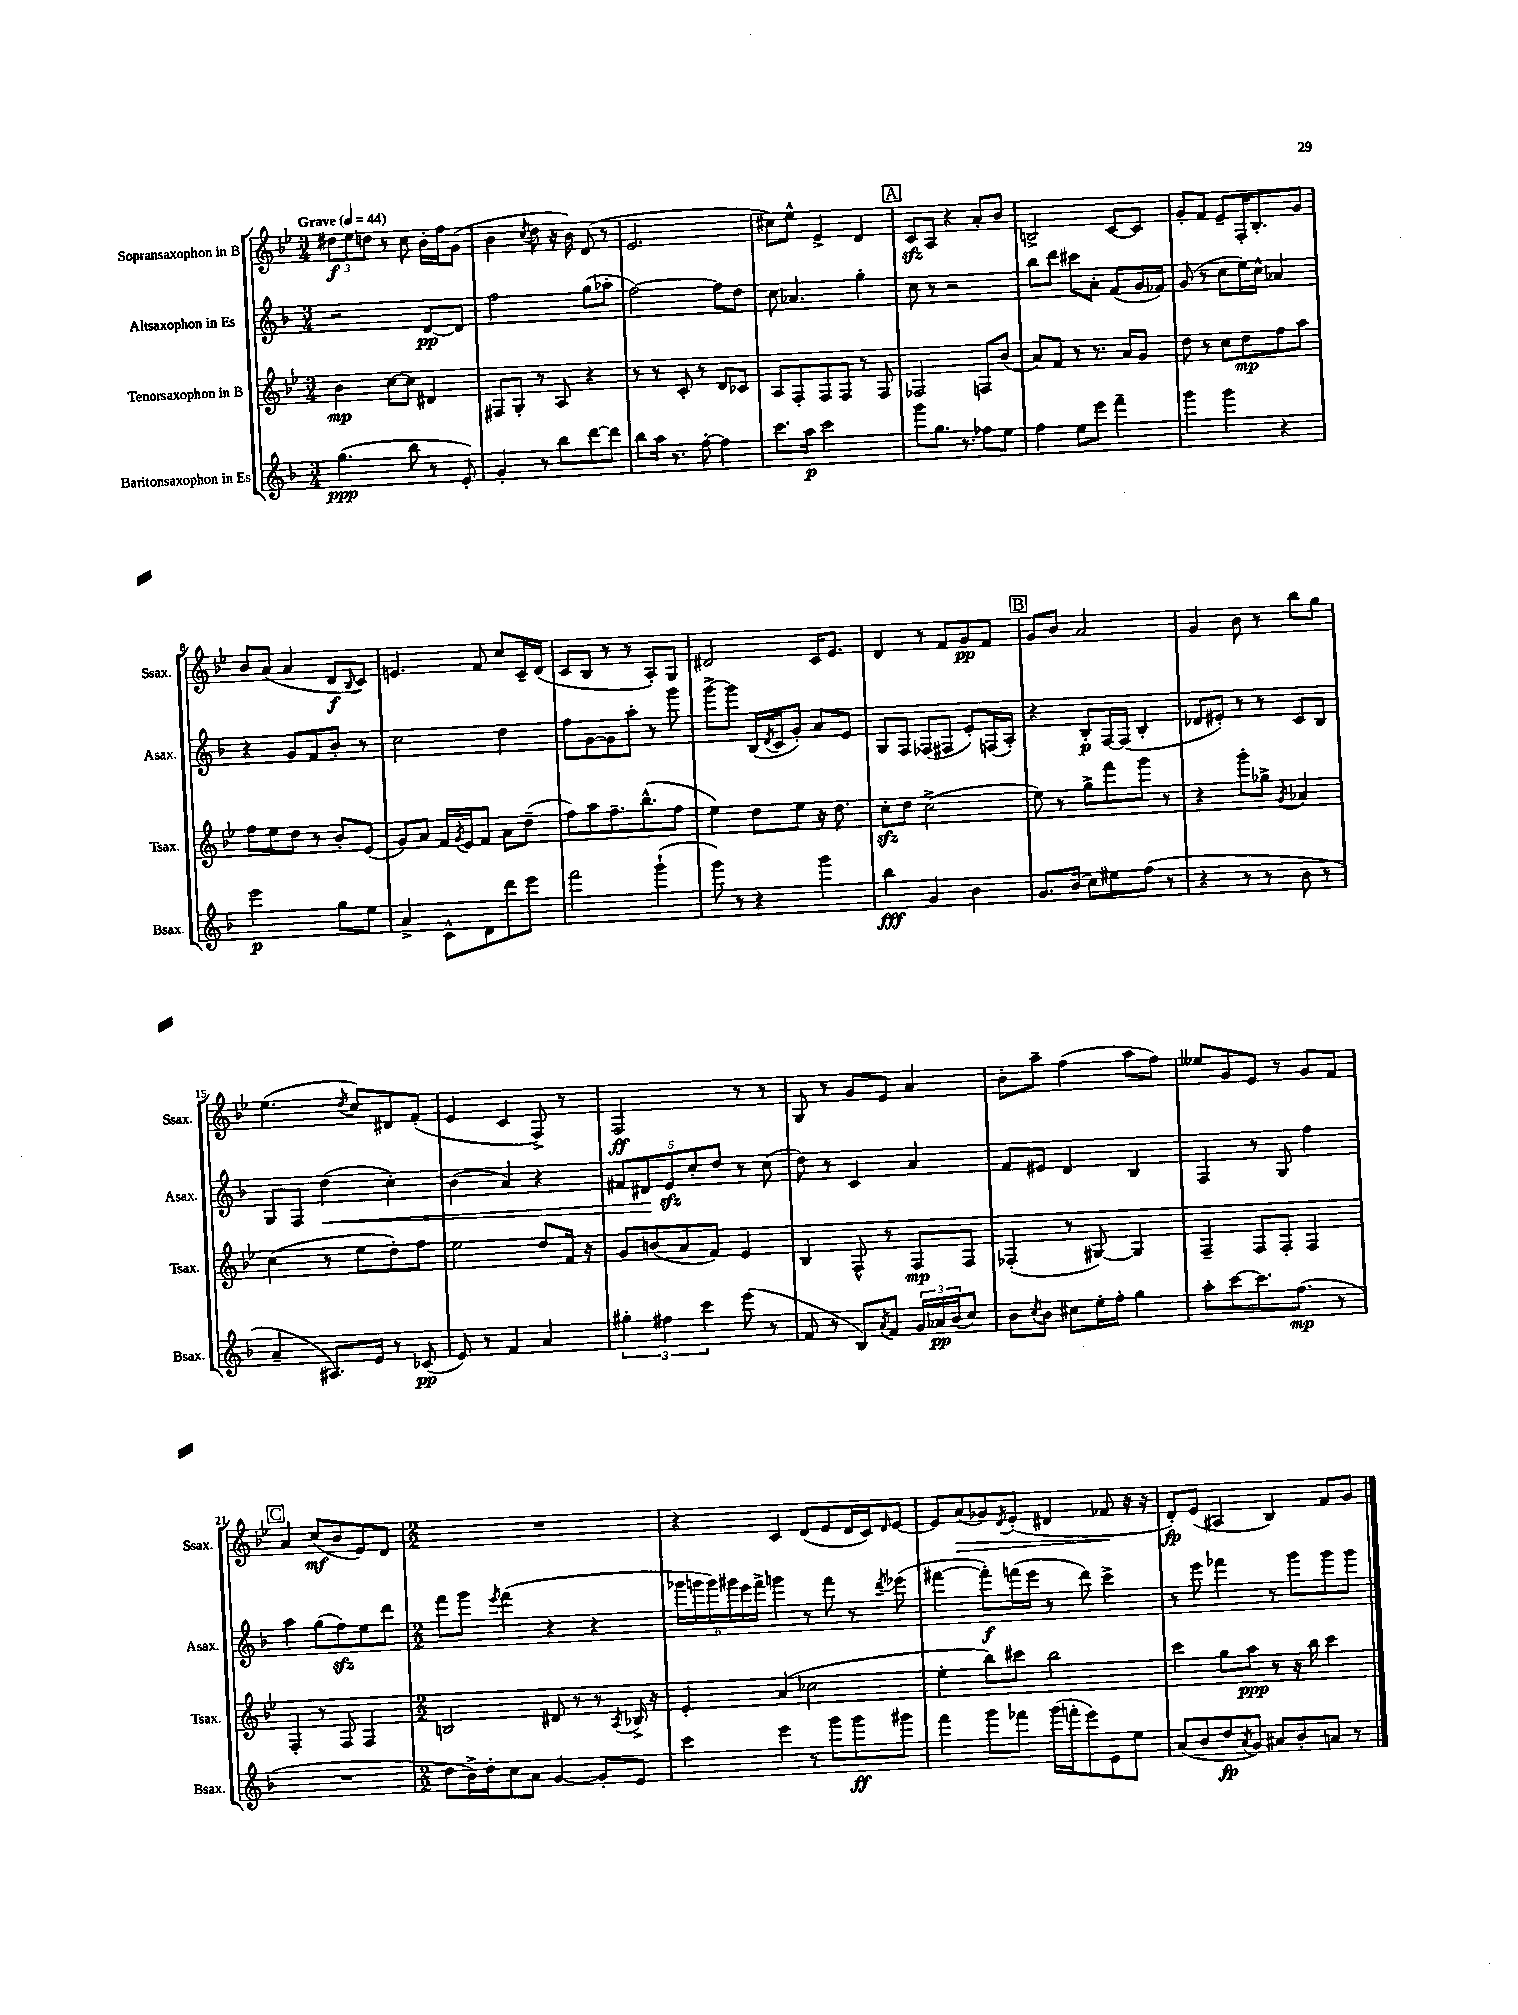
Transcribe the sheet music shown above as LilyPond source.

<<
\new StaffGroup <<
\new Staff = "s0" \with { instrumentName = "Sopransaxophon in B" shortInstrumentName = "Ssax." } {
    \clef treble \key bes \major \numericTimeSignature \time 3/4 \tempo "Grave" 4 = 44
    \tuplet 3/2 { dis''8\f ees''8 d''8 } r8 c''8 bes'16-. f''16 g'8( |
    bes'4 \acciaccatura { c''8 } d''8 r16 bes'16) d'8( r8 |
    ees'2. |
    cis''8) ees''8-^ ees'4-> d'4 |
    \mark \markup { \box "A" } c'8\sfz a8 r4 a'8-. bes'8 |
    b2-> c'8~ c'8 |
    g'8-. f'8 ees'8-- f16-. bes8.-. g'8 |
    bes'8 a'8( a'4 d'8\f \appoggiatura { bes8 } c'8) |
    e'4. f'8 c''8 c'16-- d'16( |
    c'8 bes8 r8 r8 a8-.) g8 |
    dis'2 c'16 ees'8. |
    d'4 r8 f'8 g'8\pp f'8 |
    \mark \markup { \box "B" } g'8 bes'8 a'2 |
    g'4 bes'8 r8 bes''8 g''8 |
    ees''4.( \acciaccatura { d''8 } c''8) dis'8 f'8-.( |
    ees'4 c'4 f8->) r8 |
    f2\ff r8 r8 |
    g8 r8 g'8 ees'8 a'4 |
    bes'8-. a''8-- f''4( a''8 f''8) |
    eeses''8 g'8 ees'8 r8 g'8 f'8 |
    \mark \markup { \box "C" } a'4 c''8\mf( bes'8 ees'8) d'8 |
    \numericTimeSignature \time 2/2 R1 |
    r4 c'4 d'8( ees'8 d'16 c'16) \grace { d'16 } ees'8~ |
    ees'8 a'8\>( ges'8) \acciaccatura { d'8 } ees'8-.( dis'4 fes'8\! r16 r16 |
    d'8-.\fp) ees'8( ais4 bes4) f'8 g'8 \bar "|." |
}
\new Staff = "s1" \with { instrumentName = "Altsaxophon in Es" shortInstrumentName = "Asax." } {
    \clef treble \key f \major \numericTimeSignature \time 3/4
    r2 d'8~\pp d'8 |
    f''2 g''8( aes''8-. |
    f''2~) f''8 d''8 |
    c''8 aes'4. g''4-. |
    \mark \markup { \box "A" } c''8 r8 r2 |
    bes''8 d'''8 cis'''8 a'8-. f'8( g'16 fes'16) |
    g'8( r8 c''8 e''16) c''16-^ aes'4 |
    r4 g'8 f'8 bes'8-. r8 |
    c''2 d''4 |
    f''8 g'8~ g'8 a''8-. r8 g'''8 |
    g'''8~-> g'''8 bes16( \acciaccatura { d'8 } c'16 g'8-.) a'8 e'8 |
    g8 f8 fes8( fis8 e'8-.) f16( a16-.) |
    \mark \markup { \box "B" } r4 bes8-.\p f16~ f16( bes4-. |
    des'8 eis'8-.) r8 r8 c'8 bes8 |
    g8 f8 d''4\<( c''4-.) |
    bes'4( a'4) r4 |
    \tuplet 5/4 { fis'8 dis'8\! e'8\sfz c''8-. d''8 } r8 c''8( |
    d''8) r8 c'4 a'4 |
    f'8 eis'8 d'4 bes4 |
    f4 r8 g8 f''4 |
    \mark \markup { \box "C" } a''4 g''8( f''8\sfz) e''8 d'''8 |
    \numericTimeSignature \time 2/2 f'''8 g'''8 \acciaccatura { e'''8 } f'''4( r4 r4 |
    \tuplet 6/4 { ges'''16 g'''16 g'''16) gis'''16 e'''16 f'''16-> } g'''4 r8 f'''8 r8 \acciaccatura { d'''8 } ees'''8( |
    fis'''4~ fis'''8-.\f) f'''16( e'''16 r8 d'''8) c'''4-> |
    r8 e'''8 fes'''4 r8 g'''8 g'''8 g'''8 \bar "|." |
}
\new Staff = "s2" \with { instrumentName = "Tenorsaxophon in B" shortInstrumentName = "Tsax." } {
    \clef treble \key bes \major \numericTimeSignature \time 3/4
    bes'4\mp c''8~ c''8 dis'4 |
    fis8 g8-. r8 a8 r4 |
    r8 r8 c'8-. r8 d'8 ces'8 |
    a8 f8-. f8 f8 r8 f8 |
    \mark \markup { \box "A" } fes2 f8 bes'8( |
    a'8) f'8 r8 r8. a'16 g'8 |
    d''8 r8 c''8 d''8\mp f''8 a''8 |
    f''8 ees''8 d''8 r8 bes'8-. ees'8( |
    g'8) a'8 f'16 \acciaccatura { g'8 } ees'16 f'8 a'8 d''8--( |
    f''8) a''8 f''8.-- bes''8.-^( f''8 |
    ees''4) d''8 ees''8 r16 d''8. |
    c''8-.\sfz d''8 c''2->( |
    \mark \markup { \box "B" } ees''8) r8 g''8-> f'''8 g'''8 r8 |
    r4 g'''8-. ges''8-> \acciaccatura { g'8 } aes'4 |
    c''4( r8 ees''8 d''8-.) f''8 |
    ees''2 d''8 f'16 r16 |
    g'8 b'8( a'8 f'8) ees'4 |
    bes4 f8-^ r8 f8\mp f8 |
    fes4-.( r8 gis8~) gis4 |
    f4-- f8 f8-. f4 |
    \mark \markup { \box "C" } f4-. r8 f8 f4 |
    \numericTimeSignature \time 2/2 b2 dis'8 r8 r8 \acciaccatura { a8 } bes16-> r16 |
    ees'4-. a'4( ces''2 |
    ees''4-. bes''8) cis'''8 bes''2 |
    c'''4 g''8 a''8\ppp r8 r16 bes''16 c'''4 \bar "|." |
}
\new Staff = "s3" \with { instrumentName = "Baritonsaxophon in Es" shortInstrumentName = "Bsax." } {
    \clef treble \key f \major \numericTimeSignature \time 3/4
    g''4.\ppp( bes''8 r8 e'8-.) |
    g'4-. r8 bes''8 d'''8~ d'''8 |
    bes''8 a''16 r8. f''8~-. f''4 |
    c'''8. a''16\p c'''2 |
    \mark \markup { \box "A" } g'''8 g''8. r8. fes''8 e''8 |
    f''4 e''8 e'''8 f'''4-- |
    g'''4 g'''4 r4 |
    e'''2\p g''8 e''8 |
    a'4-> c'8-^ d'8 d'''8 e'''8 |
    f'''2 g'''4-!( |
    g'''8) r8 r4 g'''4 |
    bes''4\fff g'4 bes'4 |
    \mark \markup { \box "B" } g'8. bes'16( c''8) eis''8 f''8( r8 |
    r4 r8 r8 bes'8 r8 |
    a'4-- ais8.) e'16 r8 ces'8\pp( |
    e'8) r8 f'4 a'4 |
    \tuplet 3/2 { gis''4-. fis''4 c'''4 } e'''8( r8 |
    f'8 r8 bes8) \acciaccatura { a'8 } f'8 \tuplet 3/2 { g'16 aes'16\pp bes'16( } c''8) |
    bes'8 \acciaccatura { c''8 } bes'8 cis''8 e''16-. f''16-. g''4 |
    a''8-. c'''8~ c'''8. f''8.\mp( r8 |
    \mark \markup { \box "C" } R2. |
    \numericTimeSignature \time 2/2 d''8 bes'16->) d''16-. c''8 a'8 g'4~ g'8-. e'8 |
    c'''4 e'''4 r8 g'''8 g'''8\ff gis'''8 |
    f'''4 g'''8 fes'''8 g'''16( f'''16-. e'''8) e'8 e''8 |
    a'8( bes'8 d''8\fp \acciaccatura { a'8 } g'8) ais'8 bes'8-. a'8 r8 \bar "|." |
}
>>
>>
